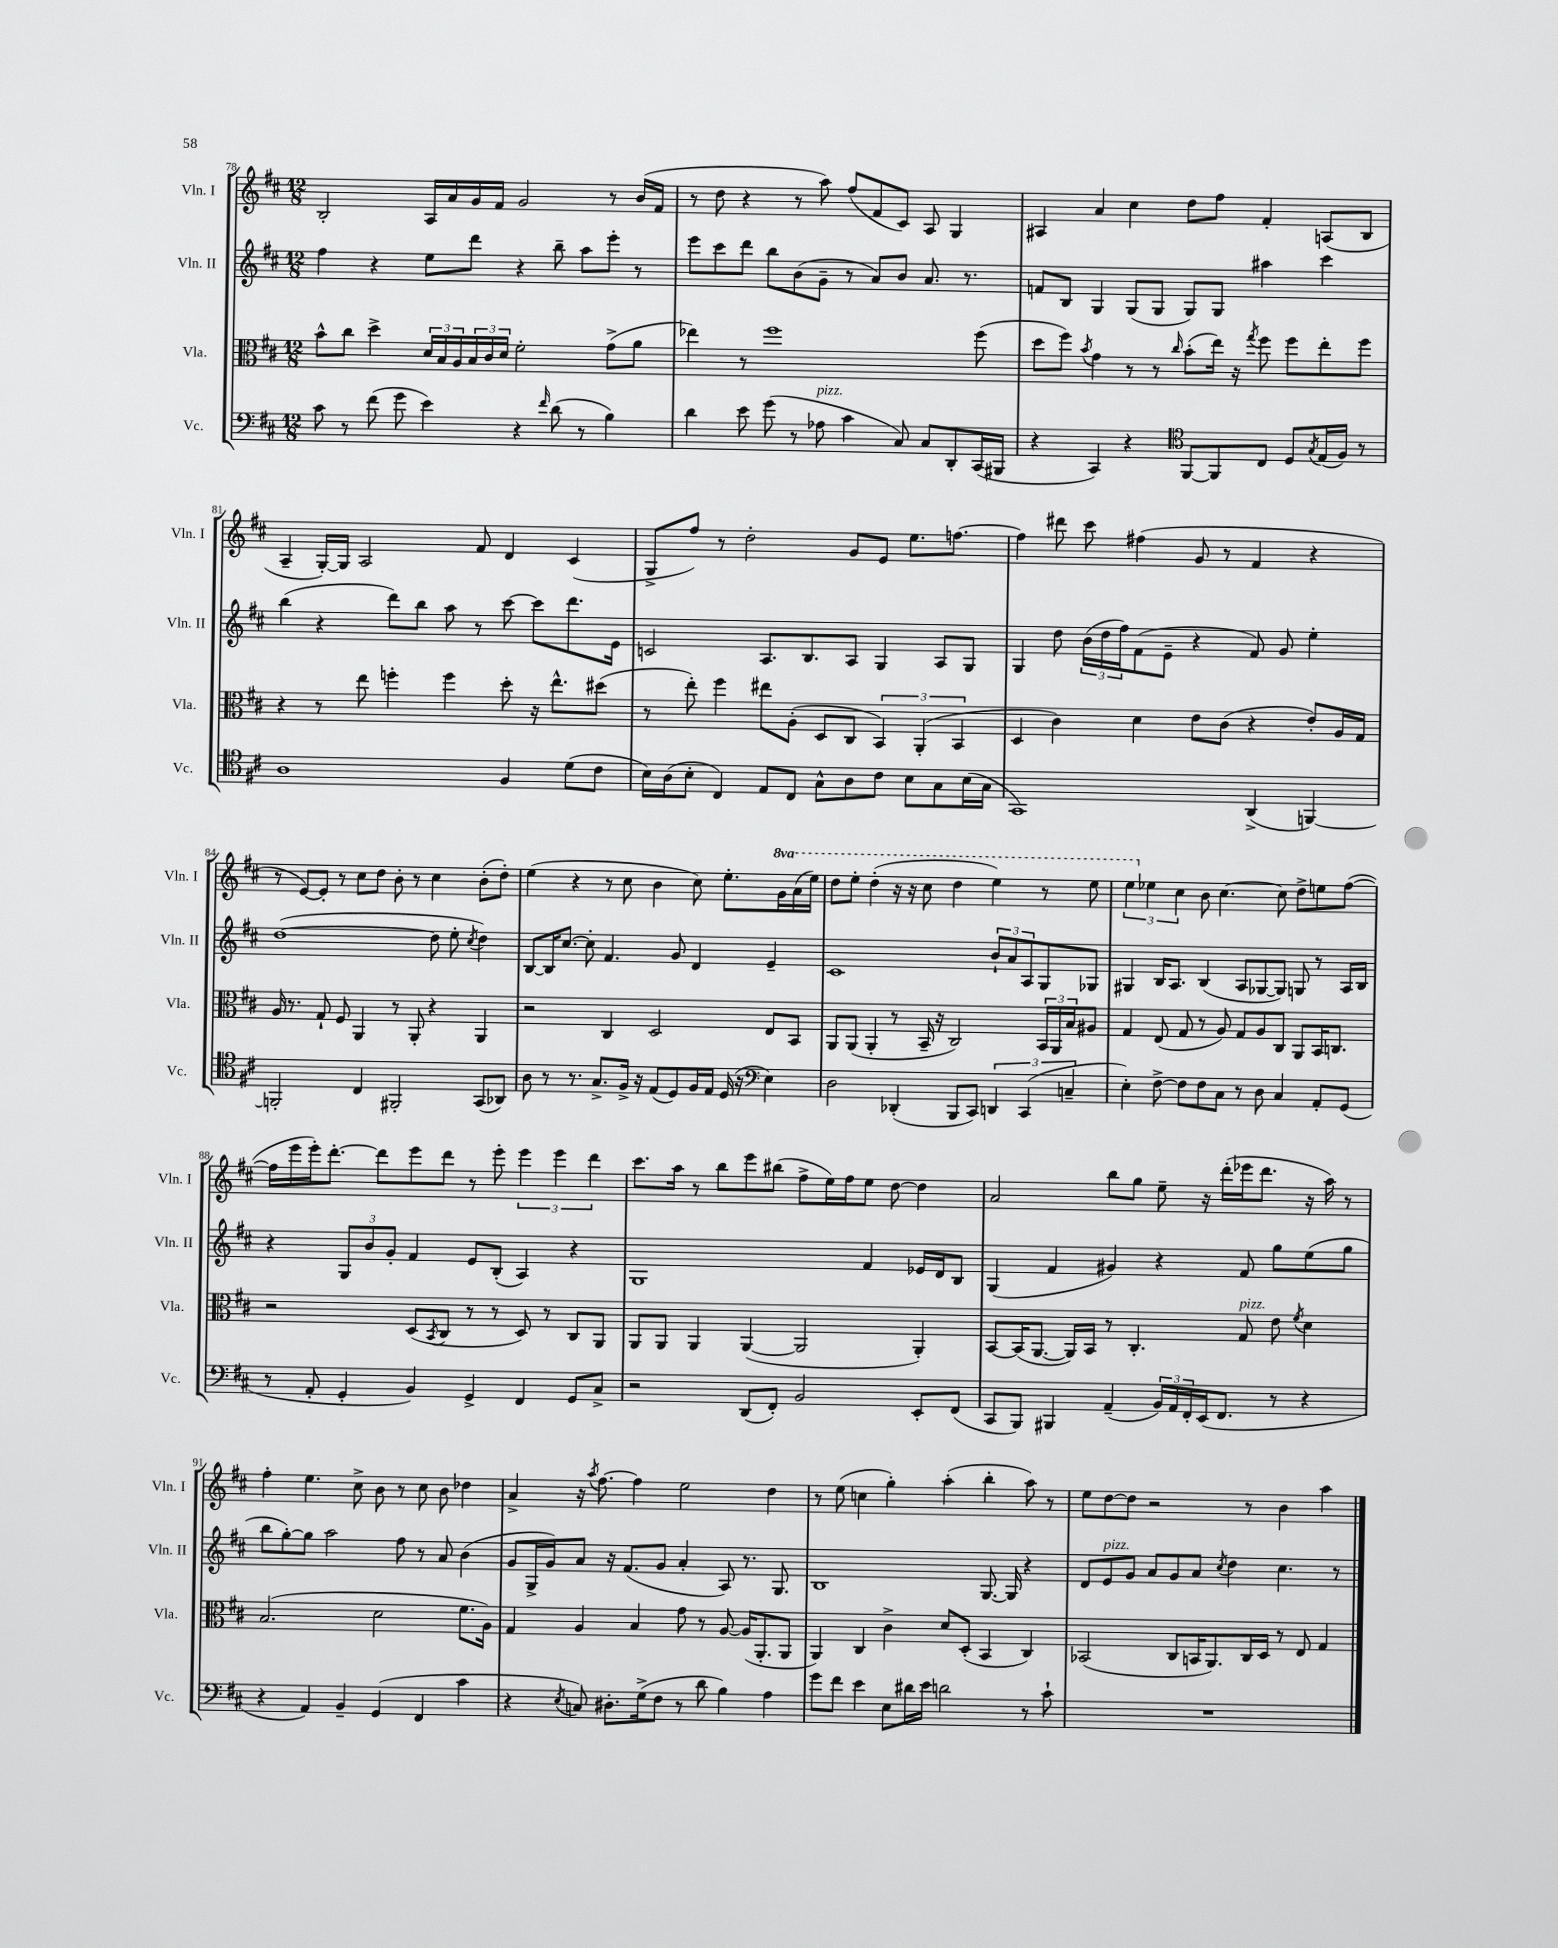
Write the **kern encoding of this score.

**kern	**kern	**kern	**kern
*staff4	*staff3	*staff2	*staff1
*clefF4	*clefC3	*clefG2	*clefG2
*k[f#c#]	*k[f#c#]	*k[f#c#]	*k[f#c#]
*M12/8	*M12/8	*M12/8	*M12/8
8c#\	8b^^\L	4ff#\	2B'/
8r	8cc#\J	.	.
(8f#\	4dd^\	4r	.
8g\	.	.	.
4e\)	24d/LL	8ee\L	16A/LL
.	24B/	.	.
.	.	.	16a/
.	24A/	.	.
.	24B/	8ddd\J	16g/
.	24c#/	.	.
.	.	.	16f#/JJ
.	24d/JJ	.	.
4r	2f#'\	4r	2g/
16qqf#/	.	.	.
(8d\	.	8bb~\	.
8r	.	8aa\L	.
4B\)	(8g^\L	8eee'\J	8r
.	8a\J	8r	(16b/LL
.	.	.	16f#/JJ
=	=	=	=
4d\	4ee-\)	8eee\L	8r
.	.	8ccc#\	8dd\
8e\	8r	8ddd\J	4r
(8g\	1ff#	8bb\L	.
8r	.	(8b\	8r
8A-\	.	8g~\J	8aa\)
4c#\	.	8r	(8ff#/L
.	.	8a/L)	8f#/
8C#/)	.	8b/J	8c#/J)
8C#/L	.	8.a/	8A/
8DD'/	.	.	4G/
.	.	8.r	.
(16CC#/L	(8ff#\	.	.
16BBB#/JJ	.	.	.
=	=	=	=
4r	8dd\L	8f/L	4A#/
.	8ff#\J)	8B/J	.
.	8qb/	.	.
4CC#/)	4g\	4G/	4a/
4r	8r	(8G/L	4cc#\
.	8r	8G/J	.
*clefC4	*	*	*
.	16qqcc#/	.	.
[8FF#/L	(8b'\L	8G/L)	8dd\L
8FF#/]	16ee\Jk)	8G/J	8ff#\J
.	16r	.	.
.	8qgg/	.	.
8C#/J	8ff#\	4aa#\	4f#'/
8D/L	8ff#\L	.	.
8qG/	.	.	.
(16E/L	8ee'\	4ccc#\	(8A/L
16F#/JJ)	.	.	.
8r	8ff#\J	.	8B/J
=	=	=	=
1A	4r	(4bb\	4A~/
.	8r	4r	[16G'/LL)
.	.	.	16G/]JJ
.	8ee\	.	2A/
.	4ff'\	8ddd\L)	.
.	.	8bb\J	.
.	4ff\	8aa\	.
.	.	8r	8f#/
4F#/	8dd'\	[8ccc#\	4d/
.	16r	8ccc#\]L	.
.	8.ee^^\L	.	.
(8d\L	.	8.ddd\	(4c#/
8c#\J	(8dd#\J	.	.
.	.	16e\Jk	.
=	=	=	=
16B\LL)	8r	2c/	8G^/L
(16A\J	.	.	.
8B'\J	8ee'\)	.	8ff#/J)
4C#/)	4ff#\	.	8r
.	.	.	2dd'\
8E/L	8ee#\L	8.A/L	.
8C#/J	(8A'\J	.	.
.	.	8.B/	.
8G^^\L	8D/L	.	.
8A\	8C#/J	8A/J	8g/L
8c#\J	6BB/)	4G/	8e/J
8B\L	.	.	8.ee\L
.	(6AA'/	.	.
8G\	.	8A/L	.
.	.	.	[8.ff\J
.	6BB/	.	.
(16B\L	.	8G/J	.
16G\JJ	.	.	.
=	=	=	=
1GG)	4D/	4G/	4ff\]
.	4c#\)	8dd\	8ddd#\
.	.	(24b\LL	8ccc#\
.	.	24dd\	.
.	.	24ff#\J)	.
.	4d\	(8f#\	(4ff#\
.	.	8e~\J	.
.	8e\L	4r	8g/
.	(8c#\J	.	8r
(4AA^/	4r	8f#/)	4f#/
.	.	8g/	.
[4FF/)	8e'/L)	4ee'\	4r
.	16A/L	.	.
.	16G/JJ	.	.
=	=	=	=
2FF'/]	16A/	([1dd	8r
.	8.r	.	.
.	.	.	[8e/L)
.	8G`/	.	8e'/]J
.	8F#/	.	8r
4C#/	4AA/	.	8cc#\L
.	.	.	8dd\J
2FF#'/	8r	.	8b'\
.	8AA'/	.	8r
.	4r	8dd\]	4cc#\
.	.	8ee'\	.
.	.	8qcc#/	.
(8GG/L	4AA/	4dd\)	(8b'\L
8AA-/J)	.	.	8dd'\J)
=	=	=	=
8A\	2r	[8B/L	(4ee\
8r	.	16B/]K	.
.	.	[8.cc#/J	.
8.r	.	.	4r
.	.	8cc#'\]	.
8.G^/L	.	.	.
.	4C#/	4.f#/	8r
16F#^/Jk	.	.	8cc#\
16r	.	.	.
(8E/L	2D/	.	4b\
8D/)	.	8g/	.
16F#/L	.	4d/	8cc#\)
16E/JJ	.	.	.
(16D/	.	.	8.ee'\L
16r	.	.	.
*clefF4	*	*	*
4E\)	8E/L	4e~/	.
.	.	.	16gg\L
.	8BB/J	.	(16aa\
.	.	.	16eee\JJ)
=	=	=	=
2D\	8AA/L	1c#	8ddd\L
.	(8AA/J	.	8eee'\J
.	4AA'/	.	(4ddd'\
(4DD-'/	8r	.	16r
.	.	.	16r
.	16BB~/	.	8ccc#\
.	16r	.	.
8BBB/L	2C#/)	.	4ddd\
8CC#/J)	.	.	.
6DD/	.	12b`/L	4eee\)
.	.	12a/	.
(6CC#/	.	12A/	.
.	24BB/LL	8G/	8r
.	24AA/	.	.
6C~/	24B/J	.	.
.	8A#/J	8G-/J	8eee\
=	=	=	=
4E'\)	4G/	4G#/	6eee\
.	.	.	6ee-\
[8F#^\	(8E/	16B/LK	.
.	.	8.A/J	.
.	.	.	6cc#\
8F#\]L	8G/	.	.
8F#\	8r	(4B/	8b\
8C#\J	8A/)	.	[4.cc#\
8r	8G/L	8A/L	.
8D\	8A/	[8G-/	.
4C#/	8C#/J	8G-/]J)	8cc#\]
.	8AA/L	8G/	8dd^\L
8AA'/L	16BB/K	8r	8ee\
.	8.C/J	.	.
(8GG/J	.	16A/LL	([8ff#\J
.	.	16B/JJ	.
=	=	=	=
8r	2r	4r	16ff#\]LL
.	.	.	16eee\
8AA'/	.	.	16eee'\J)
.	.	.	[8.ddd'\J
4GG'/	.	12G/L	.
.	.	12b/	.
.	.	.	8ddd\]L
.	.	12g'/J	.
4BB/)	(8D/L	4f#/	8eee\
.	8qBB/	.	.
.	8C#/J	.	8ddd\J
4GG^/	8r	8e/L	8r
.	8r	(8B'/J	8eee'\
4FF#/	8D/)	4A/)	6eee\
.	8r	.	.
.	.	.	6eee\
8GG/L	8C#/L	4r	.
.	.	.	6ddd\
8C#^/J	8AA/J	.	.
=	=	=	=
2r	8AA/L	1G	8.ccc#\L
.	8AA/J	.	.
.	.	.	16aa\Jk
.	4AA/	.	8r
.	.	.	8bb\L
(8DD/L	([4AA/	.	8eee\
8FF#'/J)	.	.	(8bb#\J
2BB/	2AA/]	.	8ff#^\L
.	.	.	16ee\L)
.	.	.	16ff#\J
.	.	4f#/	8ee\J
.	.	.	[8dd\
8EE'/L	4AA'/)	16e-/LL	4dd\]
.	.	16d/J	.
(8FF#/J	.	8B/J	.
=	=	=	=
8CC#/L	[8BB/L	(4G/	2a/
8BBB/J)	(16BB/]K	.	.
.	[8.AA/J	.	.
4BBB#/	.	4f#/	.
.	16AA/]LL)	.	.
.	16BB/JJ	.	.
(4AA~/	8r	4g#/)	8bb\L
.	4.C#'/	.	8gg\J
24BB/LL)	.	4r	8ee~\
24AA/	.	.	.
24FF#'/	.	.	.
(16EE/J	.	.	16r
8.FF#/J	.	.	(16ddd'\LL
.	8G/	8f#/	16eee-\J
.	.	.	8.ddd\J
8r	8e\	8gg\L	.
.	8qf#/	.	.
4r	4d\	(8ee\	16r
.	.	.	16aa\)
.	.	8gg\J	8r
=	=	=	=
4r	(2.B/	8bb\L	4ff#'\
.	.	[8gg'\)	.
4AA/)	.	8gg\]J	4.ee\
.	.	2aa\	.
4BB~/	.	.	.
.	.	.	8cc#^\
(4GG/	2d\	.	8b\
.	.	8ff#\	8r
4FF#/	.	8r	8cc#\
.	.	8a/	8b\
4c#\	8.f#\L	(4b\	4dd-\
.	16A\Jk)	.	.
=	=	=	=
4r	4G/	8g/L	4a^/
.	.	16G^/L	.
.	.	16g/J)	.
8qE/	.	.	.
8C/)	4A/	8a/J	16r
.	.	.	8qaa/
.	.	.	[8.ff#\
8.D#'\L	.	16r	.
.	.	(8.f#/L	.
.	4B/	.	4ff#\]
(16G^\k	.	.	.
8F#\J	.	8g/J	.
8r	8g\	4a'/	2ee\
8d\	8r	.	.
4B\)	[8A/	8A/)	.
.	(16A/]LK	8.r	.
.	8.AA'/	.	.
4A\	.	.	4dd\
.	.	8.G/	.
.	8AA/J	.	.
=	=	=	=
8g\L	4AA/)	1B	8r
8f#\J	.	.	(8ee\
4e\	4C#/	.	4cc\
8E\L	4c#^\	.	4gg'\)
16d#\L	.	.	.
16e\JJ	.	.	.
2d\	8d/L	.	(4aa'\
.	(8D'/J	.	.
.	4BB/	[8.G/	4bb'\
.	.	16G/]	.
8r	4C#/)	4r	8aa\)
8c#`\	.	.	8r
=	=	=	=
1.r	(2BB-/	8d/L	8ee\L
.	.	8e/	[8dd\
.	.	8g/J	8dd\]J
.	.	8a/L	2r
.	8C#/L	8g/	.
.	16BB/K	8a/J	.
.	8.AA/)	.	.
.	.	8qcc#/	.
.	.	4dd\	.
.	16C#/L	.	8r
.	16D/JJ	.	.
.	8r	4.cc#\	4b\
.	8E/	.	.
.	4G/	.	4aa\
.	.	8r	.
==	==	==	==
*-	*-	*-	*-
